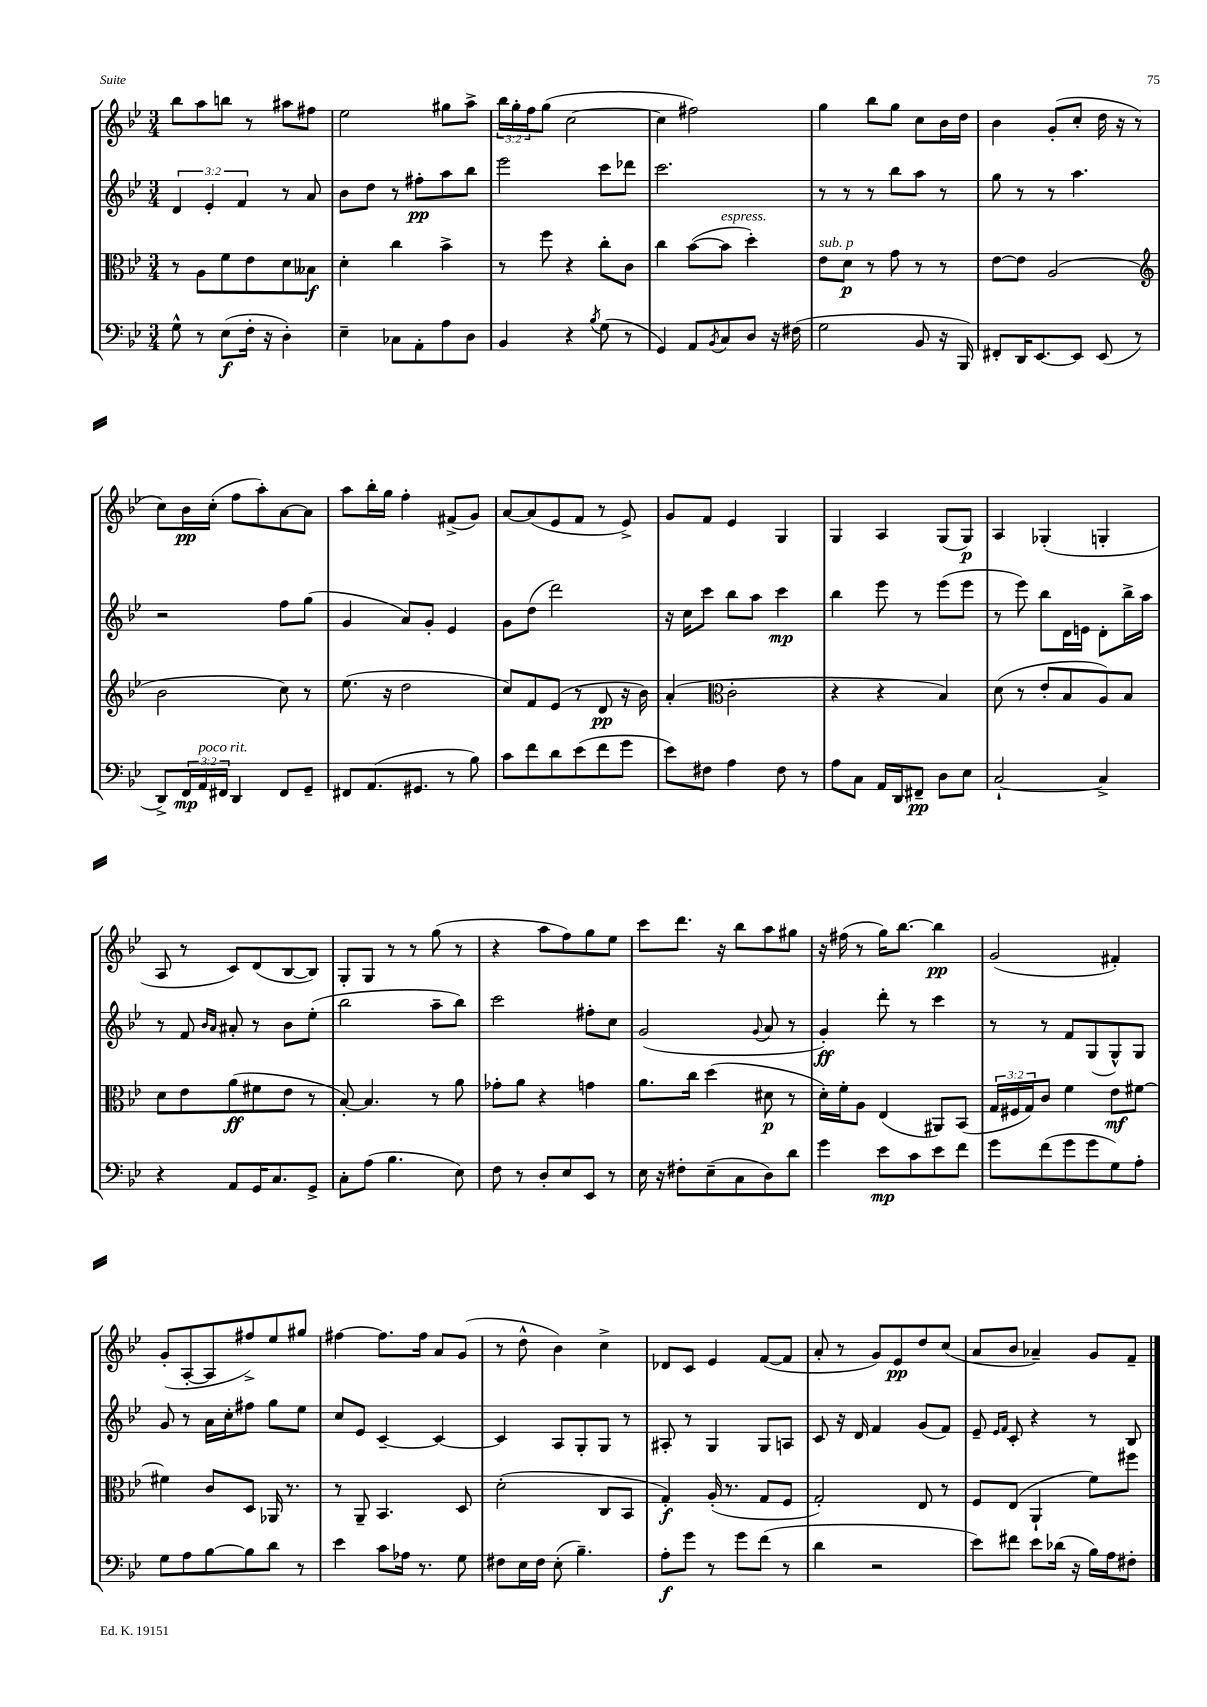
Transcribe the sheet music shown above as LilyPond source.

<<
\new StaffGroup <<
\new Staff = "s0" {
    \clef treble \key bes \major \numericTimeSignature \time 3/4 \override Staff.TupletNumber.text = #tuplet-number::calc-fraction-text
    bes''8 a''8 b''8 r8 ais''8 fis''8 |
    ees''2 gis''8 a''8-> |
    \tuplet 3/2 { bes''16 g''16-. f''16 } g''8( c''2~ |
    c''4 fis''2) |
    g''4 bes''8 g''8 c''8 bes'16 d''16 |
    bes'4 g'8-.( c''8-. d''16 r16 r8 |
    c''8) bes'16\pp c''16-.( f''8 a''8-.) a'8~ a'8 |
    a''8 bes''16-. g''16 f''4-. fis'8->( g'8) |
    a'8~ a'8( ees'8 f'8 r8 ees'8->) |
    g'8 f'8 ees'4 g4 |
    g4 a4 g8( g8\p) |
    a4 ges4-.( g4-. |
    a8 r8 c'8) d'8( bes8~ bes8) |
    g8-. g8 r8 r8 g''8( r8 |
    r4 a''8 f''8) g''8 ees''8 |
    c'''8 d'''8. r16 bes''8 a''8 gis''8 |
    r16 fis''16( r8 g''16) bes''8.~ bes''4\pp |
    g'2( fis'4-.) |
    g'8-.( a8~-. a8 fis''8->) ees''8 gis''8 |
    fis''4~ fis''8. fis''16 a'8 g'8( |
    r8 d''8-^ bes'4) c''4-> |
    des'8 c'8 ees'4 f'8~( f'8 |
    a'8-. r8 g'8) ees'8\pp d''8 c''8( |
    a'8 bes'8 aes'4--) g'8 f'8-- \bar "|." |
}
\new Staff = "s1" {
    \clef treble \key bes \major \numericTimeSignature \time 3/4 \override Staff.TupletNumber.text = #tuplet-number::calc-fraction-text
    \tuplet 3/2 { d'4 ees'4-. f'4 } r8 a'8 |
    bes'8 d''8 r8 fis''8-.\pp a''8 bes''8 |
    ees'''2 c'''8 des'''8 |
    c'''2. |
    r8 r8 r8 bes''8 a''8 r8 |
    g''8 r8 r8 a''4. |
    r2 f''8 g''8( |
    g'4 a'8) g'8-. ees'4 |
    g'8 d''8( d'''2) |
    r16 c''16 c'''8 bes''8 a''8 c'''4\mp |
    bes''4 ees'''8 r8 ees'''8( ees'''8 |
    r8 ees'''8) bes''8 d'16 e'16 d'8-. bes''16-> a''16 |
    r8 f'8 \grace { bes'16 a'16 } ais'8-. r8 bes'8 ees''8-.( |
    bes''2 a''8-- bes''8) |
    c'''2 fis''8-. c''8 |
    g'2( \appoggiatura { g'8 } a'8 r8 |
    g'4-.\ff) d'''8-. r8 c'''4 |
    r8 r8 f'8 g8( g8-^) g8 |
    g'8 r8 a'16 c''16-. fis''8 g''8 ees''8 |
    c''8 ees'8 c'4~-- c'4~ |
    c'4 a8 g8-. g8 r8 |
    ais8-. r8 g4 g8 a8 |
    c'8 r16 d'16 f'4 g'8( f'8) |
    ees'8-- \grace { ees'16 f'16 } c'8-. r4 r8 bes8 \bar "|." |
}
\new Staff = "s2" {
    \clef alto \key bes \major \numericTimeSignature \time 3/4 \override Staff.TupletNumber.text = #tuplet-number::calc-fraction-text
    r8 a8 f'8 ees'8 d'8 beses8\f |
    d'4-. c''4 bes'4-> |
    r8 f''8 r4 c''8-. c'8 |
    c''4 bes'8~( bes'8^\markup { \italic "espress." } d''4-.) |
    ees'8^\markup { \italic "sub. p" } d'8\p r8 g'8 r8 r8 |
    ees'8~ ees'8 a2( |
    \clef treble bes'2 c''8) r8 |
    ees''8.( r16 d''2 |
    c''8) f'8 ees'8( r8 d'8\pp r16 bes'16) |
    a'4-.( \clef alto c'2-. |
    r4 r4 bes4) |
    d'8( r8 ees'8-. bes8 a8) bes8 |
    d'8 ees'8 a'8\ff( fis'8 ees'8 r8 |
    bes8~-.) bes4. r8 a'8 |
    ges'8-. a'8 r4 g'4 |
    a'8. c''16 d''4( dis'8\p r8 |
    d'16-.) f'16-. a8 ees4( ais,8) bes,8( |
    \tuplet 3/2 { g16 fis16 g16) } c'8 f'4 ees'8\mf fis'8~ |
    fis'4 c'8 d8 aes,16 r8. |
    r8 a,8-- bes,4. d8 |
    d'2-.( c8 bes,8 |
    g4-.\f) a16-.( r8. g8 f8 |
    g2-.) ees8 r8 |
    f8 ees8( a,4-! f'8) fis''8 \bar "|." |
}
\new Staff = "s3" {
    \clef bass \key bes \major \numericTimeSignature \time 3/4 \override Staff.TupletNumber.text = #tuplet-number::calc-fraction-text
    g8-^ r8 ees8\f( f16-. r16 d4-.) |
    ees4-- ces8 a,8-. a8 d8 |
    bes,4 r4 \acciaccatura { bes8 } g8( r8 |
    g,4) a,8 \acciaccatura { bes,8 } c8 d8 r16 fis16( |
    g2 bes,8 r16 bes,,16) |
    fis,8-. d,16 ees,8.~ ees,8 ees,8( r8 |
    d,8->) \tuplet 3/2 { f,16\mp a,16^\markup { \italic "poco rit." } fis,16 } d,4 fis,8 g,8-- |
    fis,8 a,8.( gis,8. r8 bes8) |
    c'8 f'8 d'8 ees'8( f'8 g'8 |
    ees'8) fis8 a4 fis8 r8 |
    a8 c8 a,16 d,16 fis,8--\pp d8 ees8 |
    c2~-! c4-> |
    r4 a,8 g,16 c8. g,8-> |
    c8-. a8( bes4. ees8) |
    f8 r8 d8-. ees8 ees,8 r8 |
    ees16 r16 fis8-. ees8--( c8 d8) d'8 |
    g'4 ees'8\mp c'8 ees'8 f'8 |
    g'8 f'8( g'8 g'8 g8) a8-. |
    g8 a8 bes8~ bes8 d'8 r8 |
    ees'4 c'8 aes16 r8. g8 |
    fis8 ees16 fis16 ees8-.( bes4.--) |
    a8-.\f g'8 r8 g'8 f'8( r8 |
    d'4 r2 |
    ees'8) fis'8 ees'8 des'16( r16 bes16) a16 fis8-. \bar "|." |
}
>>
>>
\layout { \context { \Score \remove "Bar_number_engraver" } }
